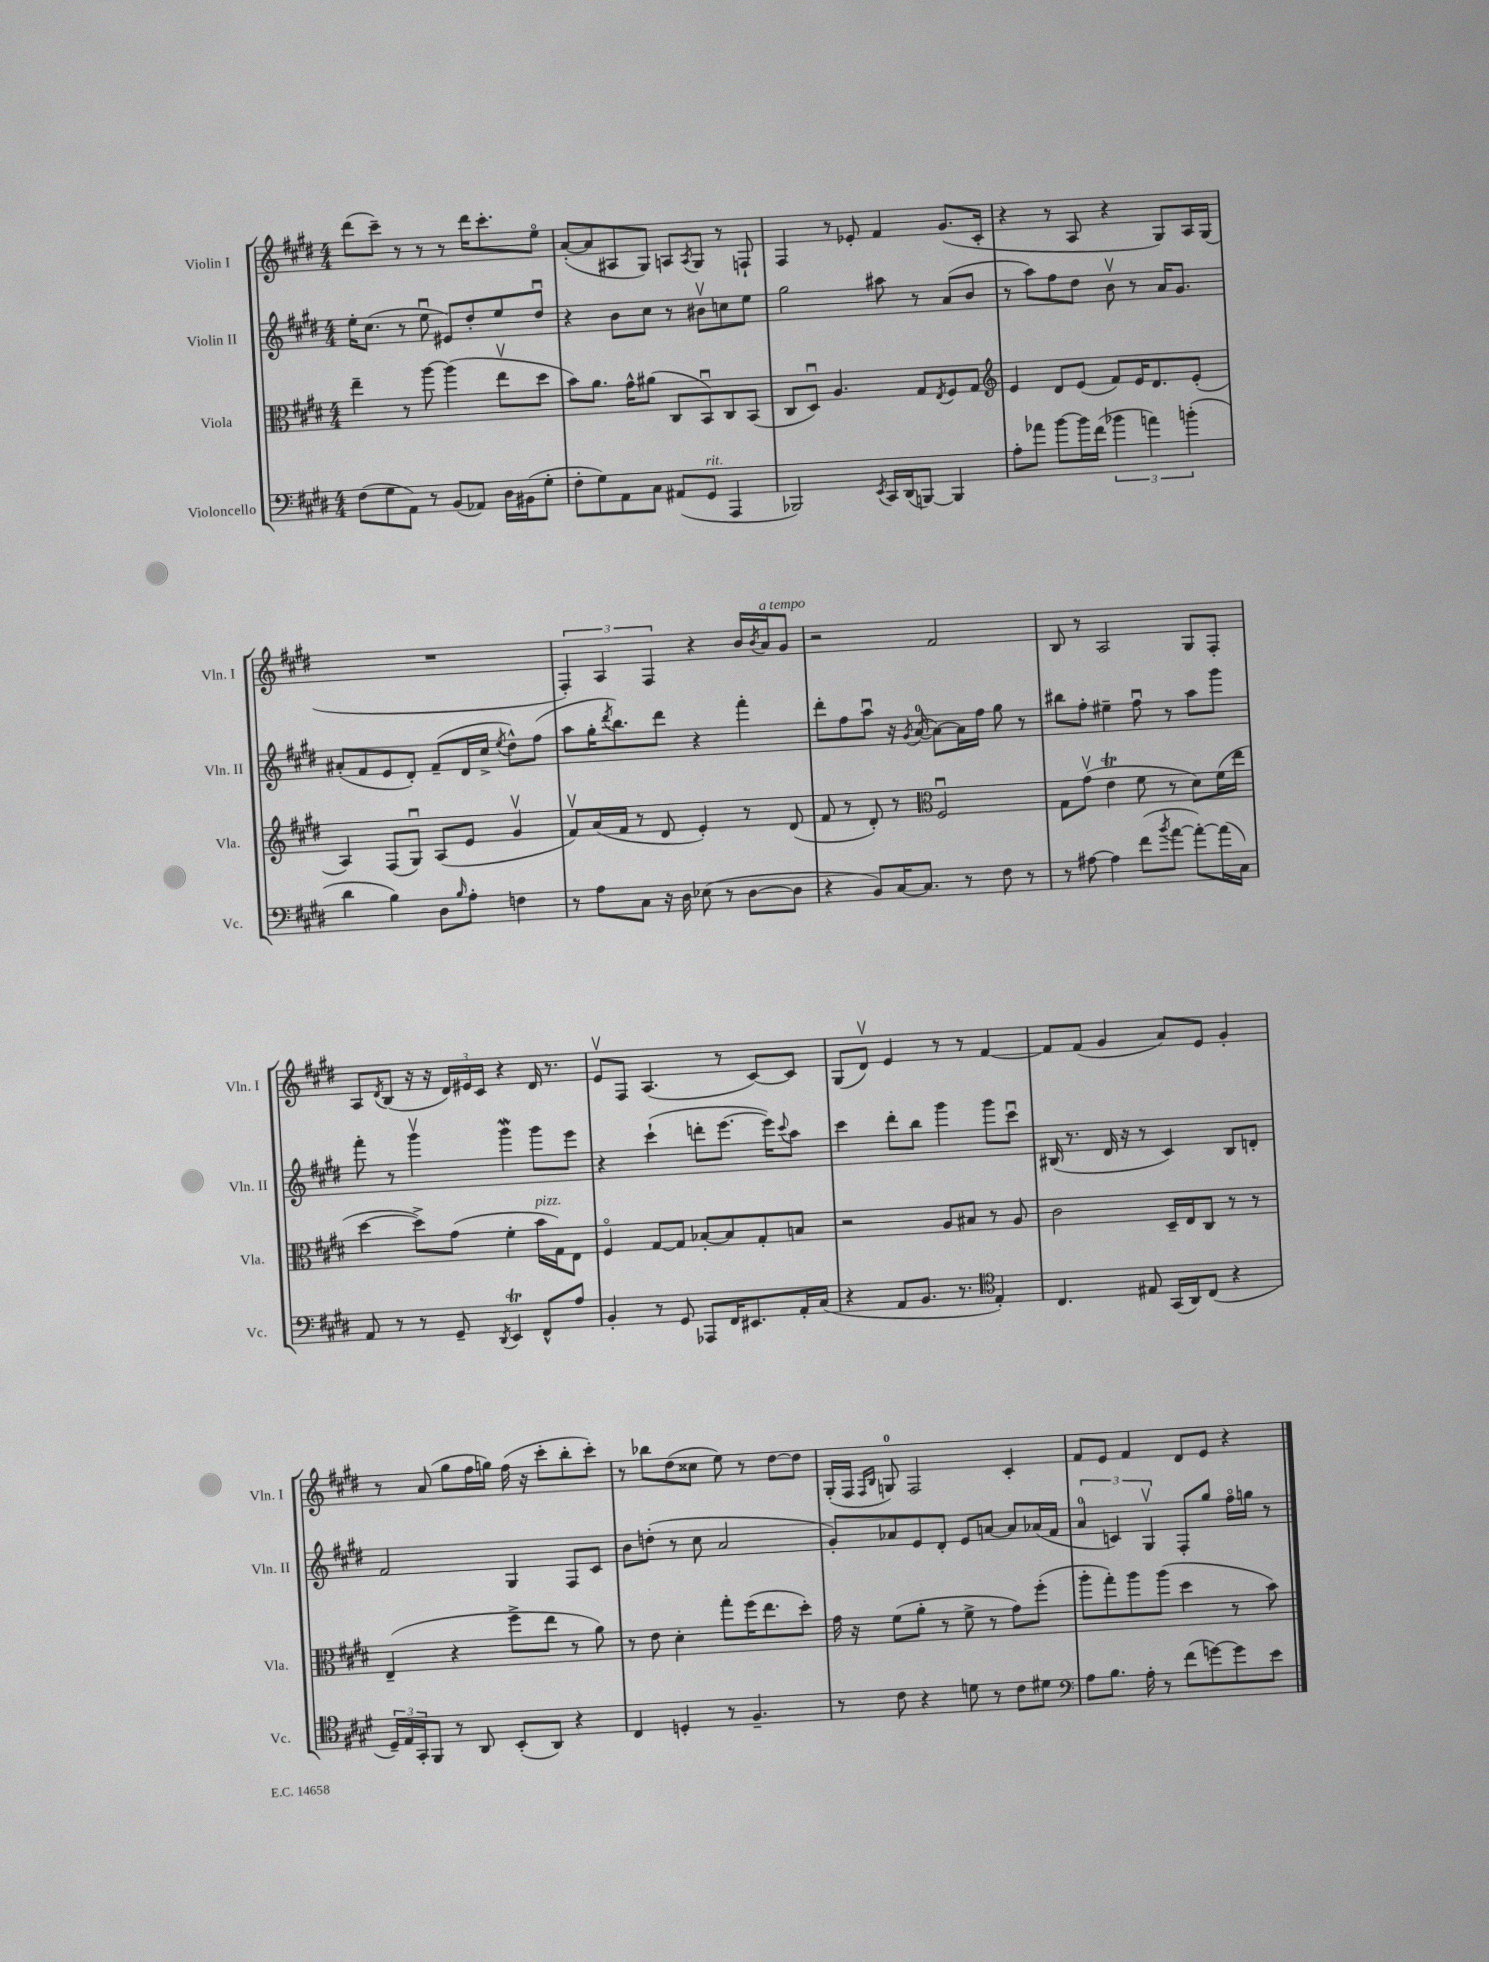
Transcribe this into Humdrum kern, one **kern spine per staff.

**kern	**kern	**kern	**kern
*part4	*part3	*part2	*part1
*staff4	*staff3	*staff2	*staff1
*I"Violoncello	*I"Viola	*I"Violin II	*I"Violin I
*I'Vc.	*I'Vla.	*I'Vln. II	*I'Vln. I
*clefF4	*clefC3	*clefG2	*clefG2
*k[f#c#g#d#]	*k[f#c#g#d#]	*k[f#c#g#d#]	*k[f#c#g#d#]
*M4/4	*M4/4	*M4/4	*M4/4
=1	=1	=1	=1
(8F#\L	4ee~\	16ee'\KL	(8ddd#\L
.	.	(8.cc#\J	.
8G#\	.	.	8ccc#~\J)
8AA\J)	8r	8r	8r
8r	[8aa\	8eeu\	8r
(8BB/L	(4aa\]	8e#X/L)	8r
8AA-X/J)	.	8dd#'/	16ddd#\KL
.	.	.	8.ccc#'\
16D#\LL	8eev\L	8ee/	.
(16BB#X\J	.	.	.
8G#'\J	8dd#\J	8dd#u/J	8ee\J
=2	=2	=2	=2
8F#'\L	8b\L)	4r	([8a'/L
8G#\)	8.a\J	.	8a/]
8AA\	.	8b\L	8A#X/
.	16g#^^\KL	.	.
8C#\J	(8a#X\J	8cc#\J	8G#/J)
(8AA#X/L	8C#/L	8r	8An/L
.	.	.	8qA/
!LO:TX:a:i:t=rit.	!	!	!
8GG#/J	8BBu/)	8b#Xv\L	8G#/J
4AAA/	8C#/	8ccn\	8r
.	(8BB/J	8ee\J	8Fn`/
=3	=3	=3	=3
2BBB-X/)	8C#/L	2gg#\	4F#/
.	8D#u/J)	.	.
.	4.A/	.	8r
.	.	.	8e-X'/
8qEE/	.	.	.
16CC#/LL	.	8aa#X\	4f#/
(16DD#/J	.	.	.
[8BBBn/J)	8G#/L	8r	.
.	8qE/	.	.
4BBB/]	8F#/	(8a/L	(8.g#/L
.	8G#/J	8b/J	.
.	.	.	16c#'/Jk
=4	=4	=4	=4
*	*clefG2	*	*
8A'\L	4e/	8r	4r
8a-X\J	.	8aa\L)	.
[8b\L	8d#/L	8ff#\	8r
16b\L]	(8e/J	8dd#\J	8A/
(16f#\JJ	.	.	.
6b-X\	8f#/L)	8bv\	4r
.	16e/K	8r	.
6an\)	.	.	.
.	8.d#/	.	.
.	.	16a/KL	8G#/L)
.	.	8.g#/J	.
(6bn'\	.	.	.
.	(8e'/J	.	16A/L
.	.	.	(16G#/JJ
!!LO:LB:g=z
=5	=5	=5	=5
4d#\	4A/)	(8a#X'/L	1r
.	.	8f#/	.
4B\)	(8F#/L	8e/	.
.	8G#u/J)	8d#'/J)	.
8D#\L	(8A/L	(8f#~/L	.
16qqB/	.	.	.
8A'\J	8e/J	16d#/L	.
.	.	16cc#^/JJ	.
.	.	8qee/	.
4Fn\	4g#v/	8dd#^^\L)	.
.	.	(8ff#\J	.
=6	=6	=6	=6
8r	8f#v/L)	8aa\L	6F#'/)
8A\L	(16a/L	16gg#'\K	.
.	.	.	6A/
.	.	8qddd#/	.
.	16f#/JJ	8.bb\)	.
8C#\J	8r	.	.
.	.	.	6F#/
16r	8d#/	8ddd#\J	.
16D#\	.	.	.
(8E-X\	4e'/)	4r	4r
8r	.	.	.
[8D#\L	8r	4fff#'\	16b/LL
.	.	.	8qb/
!	!	!	!LO:TX:a:i:t=a tempo
.	.	.	16a/J
8D#\J]	(8d#/	.	8g#/J
=7	=7	=7	=7
4r	8f#/	8ddd#'\L	2r
.	8r	8ff#\	.
8BB/L)	8d#'/)	8aau\J	.
[16C#/K	8r	16r	.
.	.	8qg#/	.
8.C#/J]	.	([16a/	.
*	*clefC3	*	*
.	2F#u/	8a\L_)	2f#/
8r	.	16a\L]	.
.	.	16ff#\JJ	.
8F#\	.	8gg#\	.
8r	.	8r	.
=8	=8	=8	=8
8r	8G#\L	8bb#X\L	8B/
[8A#X\	(8g#v\J	8ff#'\J	8r
4A#\]	4eT\	4ee#X~\	2A/
(8f#\L	8f#\	8ff#u\	.
8qb/	.	.	.
[8a\J	8r	8r	.
8a'\L_)	8d#\L)	8aa\L	8G#/L
(16a\L]	(16f#\L	8ggg#\J	8F#'/J
16C#\JJ)	16ee\JJ	.	.
!!LO:LB:g=z
=9	=9	=9	=9
8AA/	[4dd#\	8fff#'\	8A/L
.	.	.	8qd#/
8r	.	8r	(8B/J
8r	8dd#^\L])	4ggg#v\	16r
.	.	.	16r
8GG#~/	(8g#\J	.	24d#/LL)
.	.	.	24e#X/
.	.	.	24c#/JJ
8qDD#/	.	.	.
4EET/	4f#'\	4ggg#W\	4r
!	!LO:TX:a:i:t=pizz.	!	!
8FF#^^/L	16b\LL	8ggg#\L	16d#/
.	16G#\J)	.	8.r
8A/J	8E\J	8eee\J	.
=10	=10	=10	=10
4BB'/	4F#/	4r	8ev/L
.	.	.	8F#/J
8r	[8G#/L	(4ccc#`\	(4.A/
8GG#/	8G#/J]	.	.
8AAA-X/L	[8B-X'/L	8dddn'\L	.
16FF#/K	8B-/]	[8.eee\J	8r
8.EE#X/	.	.	.
.	8G#'/	.	[8c#/L)
.	.	16eee\KL])	.
.	.	8qqccc#/	.
16AA'/L	8Bn/J	8aa\J	8c#/J]
(16C#/JJ	.	.	.
=11	=11	=11	=11
4r	2r	4ccc#\	(8G#/L
.	.	.	8d#v/J)
8AA/L	.	8ddd#'\L	4e/
8.BB/J	.	8bb\J	.
.	8A/L	4ggg#\	8r
8.r	.	.	.
.	8B#X/J	.	8r
*clefC4	*	*	*
4E'/)	8r	8ggg#\L	[4f#/
.	8A/	8ccc#u\J	.
=12	=12	=12	=12
4.C#/	2c#\	(16B#X/	8f#/L]
.	.	8.r	.
.	.	.	(8f#/J
.	.	16d#/	4g#/
.	.	16r	.
8E#X/	.	8r	.
(16GG#/LL	16D#~/LL	4c#/)	8a/L)
16AA/J)	16E/J	.	.
(8C#/J	8C#/J	.	8e/J
4r	8r	8B#/L	4g#'/
.	8r	8dn'/J	.
!!LO:LB:g=z
=13	=13	=13	=13
24D#~/LL)	(4E~/	2f#/	8r
24E/	.	.	.
24GG#'/J	.	.	.
8FF#/J	.	.	(8a/
8r	4r	.	8gg#\L
8AA/	.	.	16ff#\L
.	.	.	16ggn\JJ)
(8BB'/L	8ff#^\L	4G#/	(16ff#\
.	.	.	16r
8AA/J)	8ee\J	.	8ccc#'\L
4r	8r	8F#/L	8bb'\
.	8a\)	8c#/J	8ccc#'\J)
=14	=14	=14	=14
4C#/	8r	8b\L	8r
.	8e\	(8ddn'\J	8bb-X\L
4Dn'/	4d#'\	8r	(8dd#\
.	.	8cc#\	8cc##X\J
8r	8gg#'\L	2a/	8ee\)
4.F#~/	(16ff#\K	.	8r
.	8.ee\	.	.
.	.	.	[8dd#\L
.	8dd#'\J)	.	8dd#\J]
=15	=15	=15	=15
8r	16g#\	8g#'/L)	(16G#'/LL
.	16r	.	16F#/JJ
.	.	.	16qqF#/LL
.	.	.	16qqB/JJ
8c#\	(8f#\L	8a-X/	8Gn/)
4r	8a'\J	8e/	2F#/
.	8r	8d#'/J	.
8dn\	8f#^\	8e/L	.
8r	8r	[8an/J	.
8c#\L	8g#\L)	8a/L]	4c#'/
8d#X\J	(8ff#'\J	(16a-X/L	.
.	.	16f#/JJ	.
=16	=16	=16	=16
*clefF4	*	*	*
8A\L	8aa'\L	6a/	8f#/L
8.B\J	8gg#'\)	.	8e/J
.	.	6cn/)	.
.	8aa\	.	4f#/
16A'\	.	.	.
.	.	6G#v/	.
8r	(8aa\J	.	.
(8f#\L	4dd#\	8F#'/L	8d#/L
[8gn\)	.	8gg#/J	8e/J
8g\]	8r	16ff#\LL	4r
.	.	16ggn\JJ	.
8e\J	8b\)	8r	.
==	==	==	==
*-	*-	*-	*-
